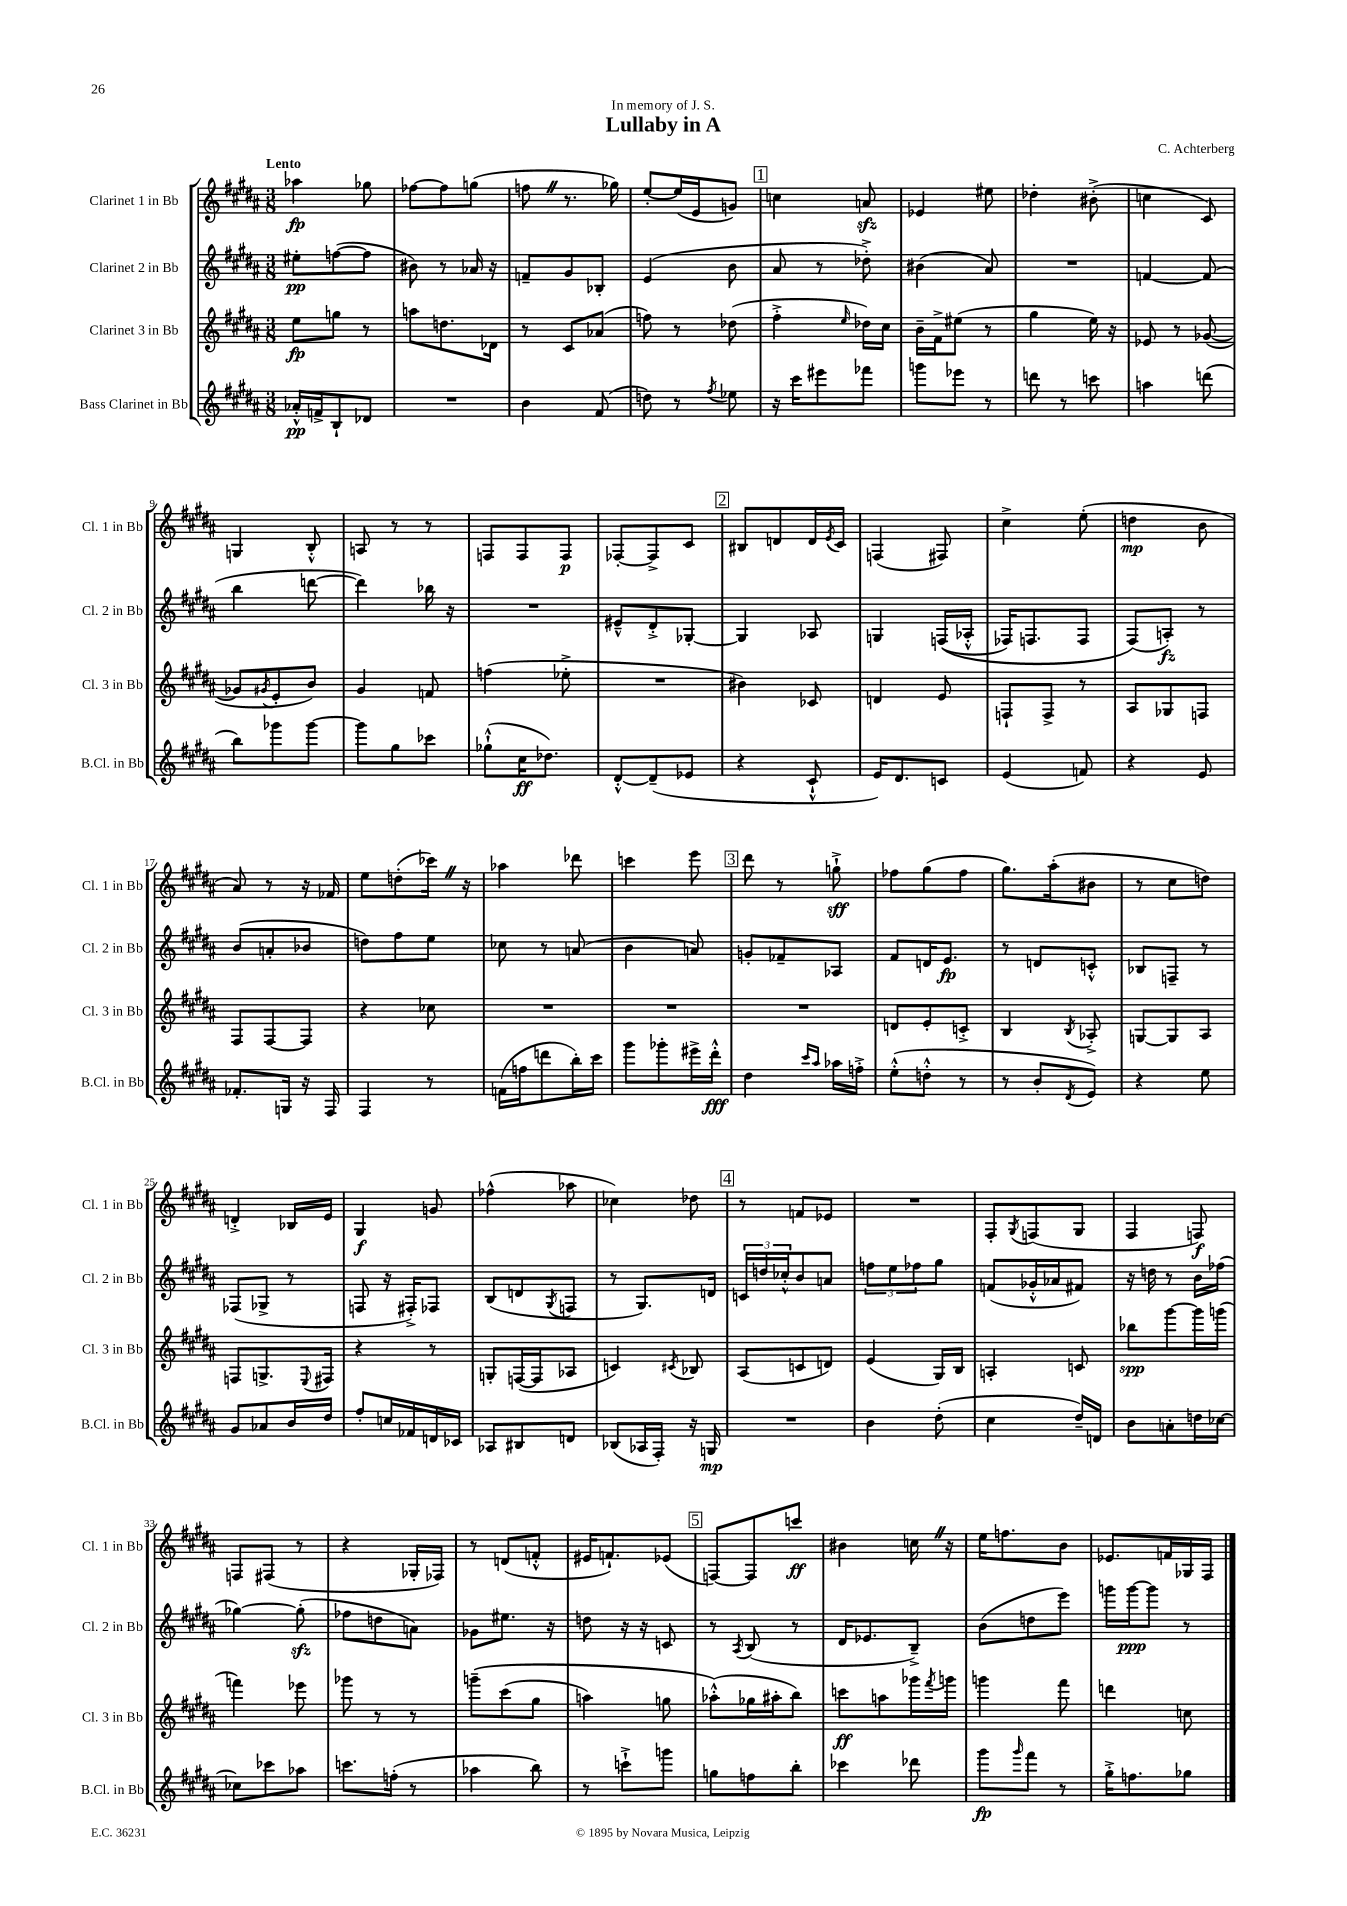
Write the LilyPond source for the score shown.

\header { title = "Lullaby in A" composer = "C. Achterberg" dedication = "In memory of J. S." }
<<
\new StaffGroup <<
\new Staff = "s0" \with { instrumentName = "Clarinet 1 in Bb" shortInstrumentName = "Cl. 1 in Bb" } {
    \clef treble \key b \major \numericTimeSignature \time 3/8 \tempo "Lento"
    aes''4\fp ges''8 |
    fes''8~ fes''8 g''8( |
    f''8 \once \override BreathingSign.text = \markup { \musicglyph "scripts.caesura.straight" } \breathe r8. ges''16) |
    e''8~-. e''16( e'16 g'8) |
    \mark \markup { \box "1" } c''4 a'8\sfz |
    ees'4 eis''8 |
    des''4-. bis'8-.->( |
    c''4 cis'8) |
    g4 b8-.-^ |
    a8 r8 r8 |
    f8 f8 f8\p |
    fes8~-. fes8-> cis'8 |
    \mark \markup { \box "2" } bis8 d'8 d'16 \acciaccatura { e'8 } cis'16 |
    f4( fis8) |
    cis''4-> e''8-.( |
    d''4\mp b'8 |
    ais'8) r8 r16 fes'16 |
    e''8 d''8-.( ces'''16) \once \override BreathingSign.text = \markup { \musicglyph "scripts.caesura.straight" } \breathe r16 |
    aes''4 des'''8 |
    c'''4 e'''8 |
    \mark \markup { \box "3" } dis'''8 r8 g''8-!->\sff |
    fes''8 gis''8( fes''8 |
    gis''8.) ais''16-.( bis'8 |
    r8 cis''8 d''8) |
    d'4-.-> bes16 e'16 |
    gis4\f g'8 |
    fes''4-^( aes''8 |
    ces''4) des''8 |
    \mark \markup { \box "4" } r8 f'8 ees'8 |
    R4. |
    fis8-. \acciaccatura { gis8 } f8( gis8 |
    fis4 f8\f) |
    f8 fis8( r8 |
    r4 ges16-. fes16) |
    r8 d'8( f'8-.-^ |
    eis'16 f'8.-!) ees'8( |
    \mark \markup { \box "5" } f8~) f8 c'''8\ff |
    bis'4 c''16 \once \override BreathingSign.text = \markup { \musicglyph "scripts.caesura.straight" } \breathe r16 |
    e''16 f''8. b'8 |
    ees'8. f'16 ges16 fis16 \bar "|." |
}
\new Staff = "s1" \with { instrumentName = "Clarinet 2 in Bb" shortInstrumentName = "Cl. 2 in Bb" } {
    \clef treble \key b \major \numericTimeSignature \time 3/8
    eis''8-.\pp f''8~( f''8 |
    bis'8) r8 aes'16 r16 |
    f'8-- gis'8 bes8-. |
    e'4( b'8 |
    \mark \markup { \box "1" } ais'8 r8 des''8-.->) |
    bis'4( ais'8) |
    R4. |
    f'4~ f'8( |
    b''4 d'''8~ |
    d'''4) bes''16 r16 |
    R4. |
    eis'8---^ dis'8-.-> ges8~-. |
    \mark \markup { \box "2" } ges4 aes8 |
    g4 f16(\( aes16-.-^ |
    fes16) f8. f8 |
    fis8(\) a8-.\fz) r8 |
    b'8( a'8-. bes'8 |
    d''8) fis''8 e''8 |
    ces''8 r8 a'8( |
    b'4 a'8) |
    \mark \markup { \box "3" } g'8-. fes'8-- aes8 |
    fis'8 d'16 e'8.\fp |
    r8 d'8 c'8-.-^ |
    bes8 f8-- r8 |
    fes8( ges8-> r8 |
    f8 r16 fis16-.->) fes8 |
    b8( d'8 \acciaccatura { gis8 } f8 |
    r8 gis8.) d'16 |
    \mark \markup { \box "4" } \tuplet 3/2 { c'16 d''16 ces''16-.-^ } b'8 a'8 |
    \tuplet 3/2 { f''8 e''8 fes''8 } gis''8 |
    f'8( ges'16-.-^ aes'16 fis'8) |
    r16 d''16 r8 b'16 fes''16( |
    ges''4~) ges''8-.\sfz( |
    fes''8 d''8 a'8) |
    ges'8 eis''8. r16 |
    d''8 r16 r16 c'8 |
    \mark \markup { \box "5" } r8 \acciaccatura { ais8 } b8( r8 |
    dis'16 ees'8. b8--->) |
    b'8( d''8 e'''8) |
    g'''16 g'''16~\ppp g'''8 r8 \bar "|." |
}
\new Staff = "s2" \with { instrumentName = "Clarinet 3 in Bb" shortInstrumentName = "Cl. 3 in Bb" } {
    \clef treble \key b \major \numericTimeSignature \time 3/8
    e''8\fp g''8 r8 |
    a''8 d''8. des'16 |
    r8 cis'8 aes'8( |
    f''8) r8 des''8( |
    \mark \markup { \box "1" } fis''4-.-> \grace { e''16 } des''16) cis''16 |
    b'16-- fis'16-> eis''8( r8 |
    gis''4 e''16) r16 |
    ees'8 r8 ges'8~( |
    ges'8 \acciaccatura { gis'8 } e'8-. b'8) |
    gis'4 f'8 |
    f''4( ees''8-.-> |
    R4. |
    \mark \markup { \box "2" } bis'4) ces'8 |
    d'4 e'8 |
    f8-! f8-> r8 |
    ais8 ges8 f8 |
    fis8 fis8~ fis8 |
    r4 ces''8 |
    R4. |
    R4. |
    \mark \markup { \box "3" } R4. |
    d'8 e'8-. c'8-.-> |
    b4 \acciaccatura { b8 } aes8-.-> |
    g8~ g8 ais8 |
    f8 g8.-> \appoggiatura { e8 } fis16 |
    r4 r8 |
    g8-. f16~( f16 aes8 |
    c'4) \acciaccatura { cis'8 } bes8 |
    \mark \markup { \box "4" } ais8( c'8 d'8) |
    e'4( gis16) b16 |
    a4-. c'8 |
    bes''8\spp gis'''8~ gis'''16 g'''16( |
    f'''4) ees'''8 |
    ges'''8 r8 r8 |
    g'''8--\( cis'''8( gis''8 |
    a''4) g''8 |
    \mark \markup { \box "5" } aes''8-.-^(\) ges''16 ais''16-. b''8) |
    c'''8\ff a''8 ges'''16 \acciaccatura { fis'''8 } g'''16 |
    g'''4 fis'''8 |
    d'''4 c''8 \bar "|." |
}
\new Staff = "s3" \with { instrumentName = "Bass Clarinet in Bb" shortInstrumentName = "B.Cl. in Bb" } {
    \clef treble \key b \major \numericTimeSignature \time 3/8
    aes'16-.-^\pp f'16-> b8-! des'8 |
    R4. |
    b'4 fis'8( |
    d''8) r8 \acciaccatura { fis''8 } ees''8 |
    \mark \markup { \box "1" } r16 cis'''16 eis'''8 fes'''8 |
    g'''8 ees'''8 r8 |
    d'''8 r8 c'''8 |
    a''4 d'''8( |
    b''8) ges'''8 ges'''8~ |
    ges'''8 gis''8 ces'''8 |
    ges''8-!-^( cis''16\ff des''8.) |
    dis'8~-.-^ dis'8--( ees'8 |
    \mark \markup { \box "2" } r4 cis'8-!-^ |
    e'16) dis'8. c'8 |
    e'4( f'8) |
    r4 e'8 |
    fes'8.-. g16 r16 fis16 |
    fis4 r8 |
    f'16( f''16 d'''8 b''16-.) cis'''16 |
    gis'''8 ges'''8-. eis'''16-> dis'''16-.-^\fff |
    \mark \markup { \box "3" } dis''4 \grace { cis'''16 ais''16 } aes''16 f''16-.-> |
    e''8-.-^( d''8-.-^ r8 |
    r8 b'8-. \acciaccatura { dis'8 } e'8) |
    r4 e''8 |
    gis'8 aes'8 b'16 dis''16 |
    fis''8-. c''16 fes'16 d'16 ces'16 |
    aes8 bis8 d'8 |
    bes8( aes16 fis16-.) r16 g16\mp |
    \mark \markup { \box "4" } R4. |
    b'4 dis''8-.( |
    cis''4 dis''16--) d'16 |
    b'8 a'8-. d''16 ces''16~ |
    ces''8 ces'''8 aes''8 |
    c'''8. f''16-.( r8 |
    aes''4 b''8) |
    r8 c'''8-!-> g'''8 |
    \mark \markup { \box "5" } g''8 f''8 b''8-. |
    ces'''4 des'''8 |
    gis'''8\fp \grace { gis'''16 } fis'''8 r8 |
    gis''16-.-> f''8. ges''8 \bar "|." |
}
>>
>>
